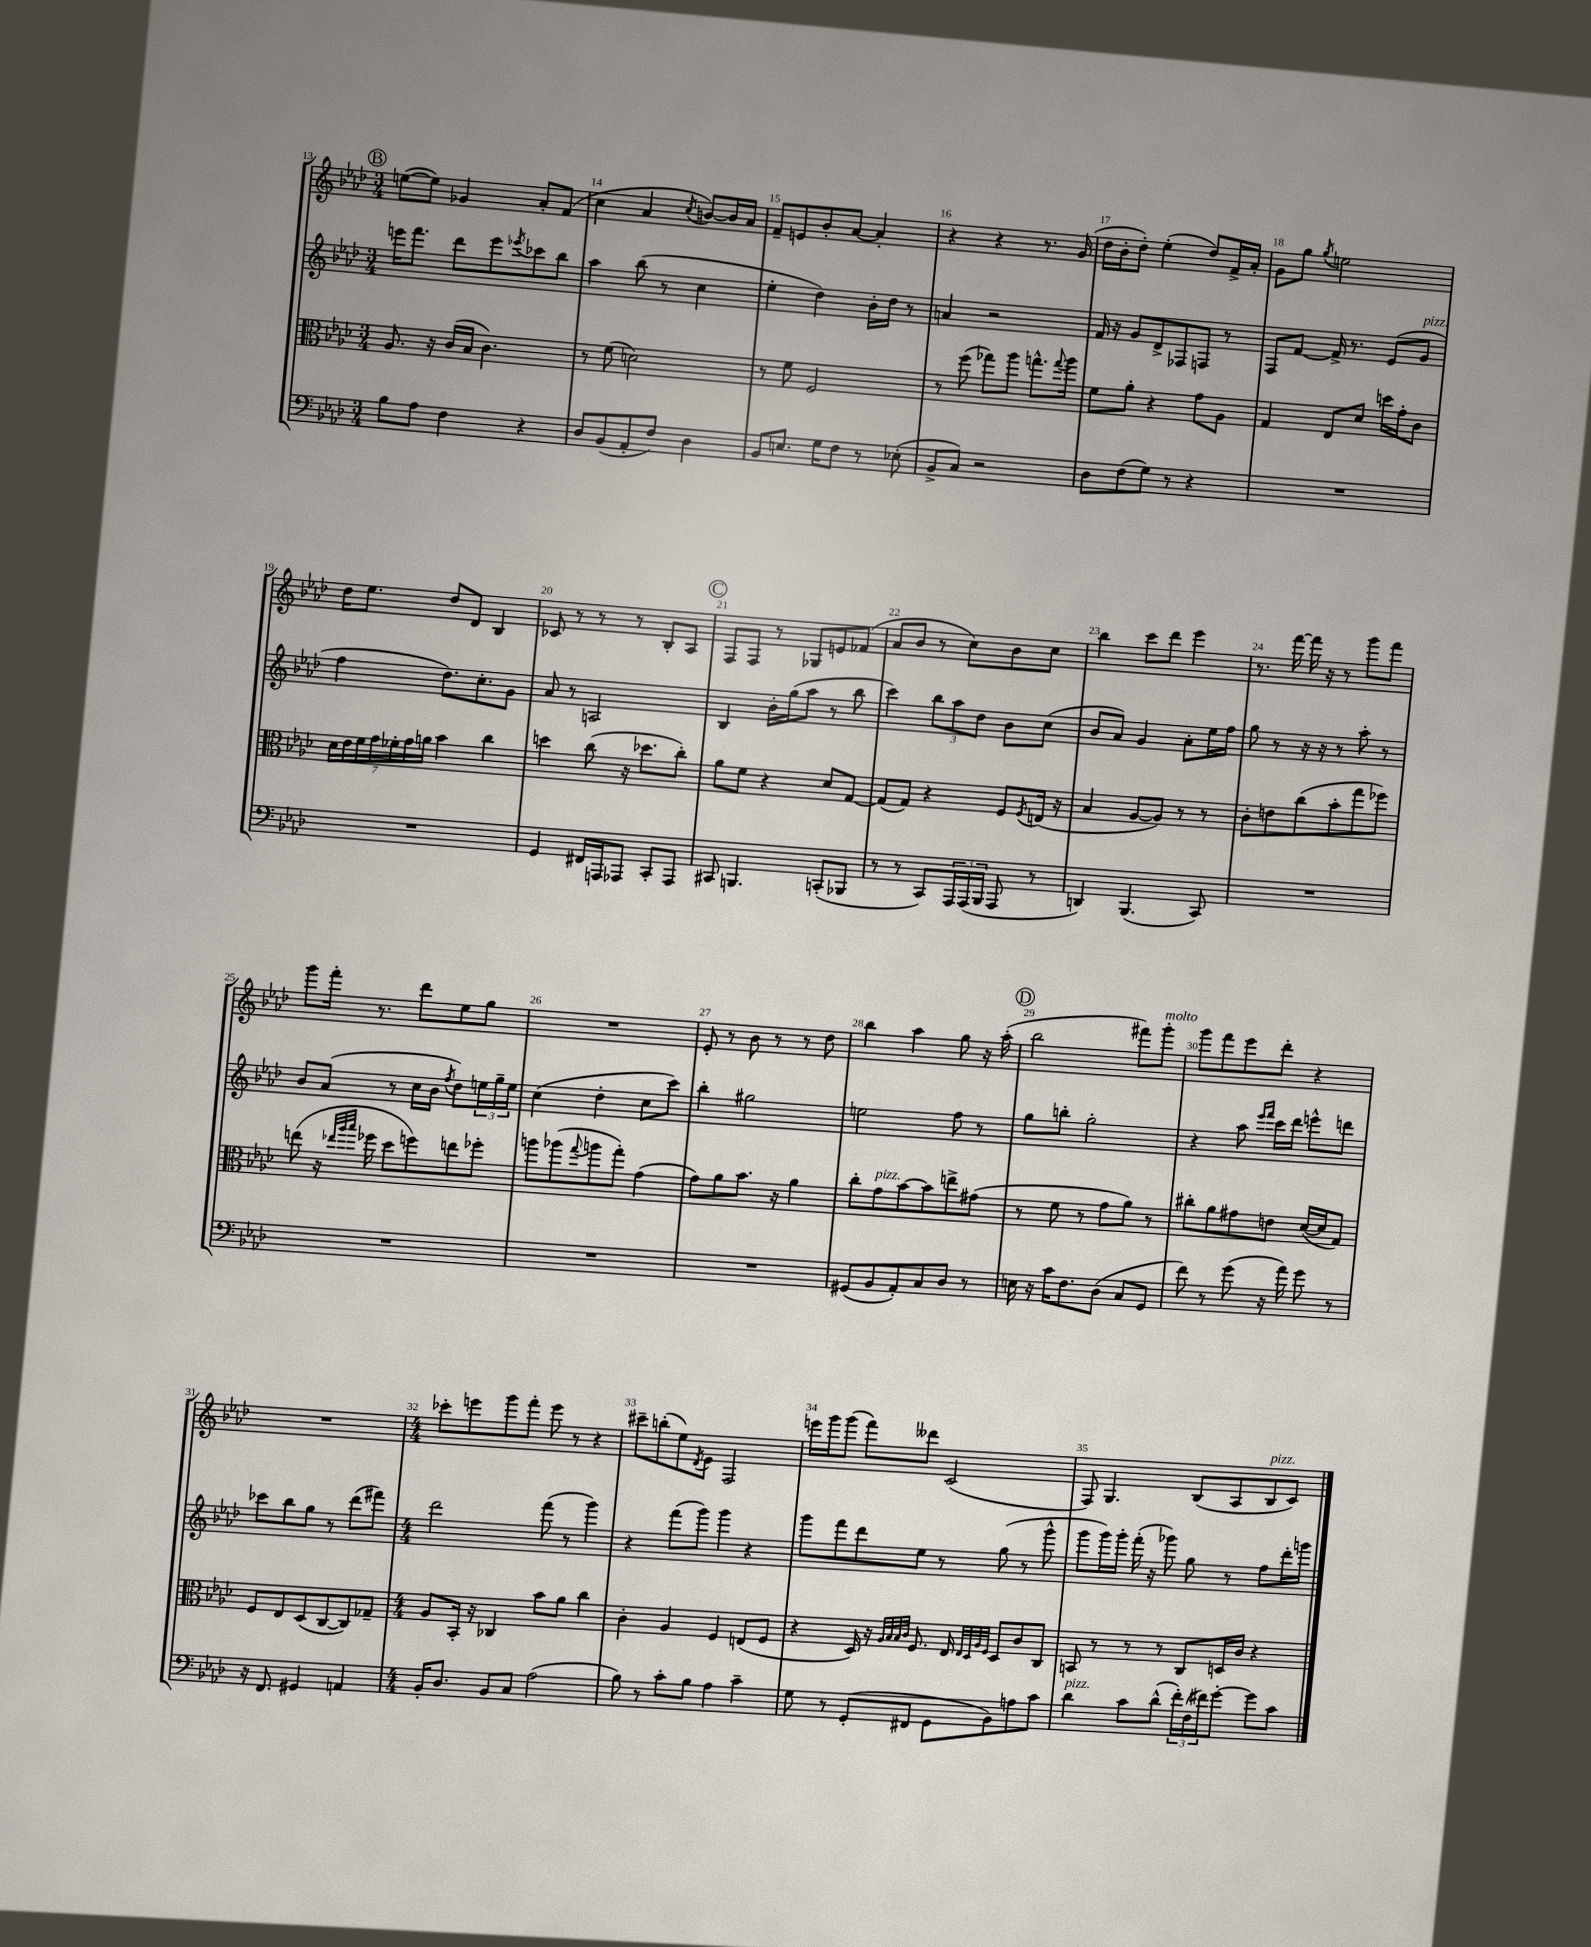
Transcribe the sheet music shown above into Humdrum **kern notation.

**kern	**kern	**kern	**kern
*staff4	*staff3	*staff2	*staff1
*clefF4	*clefC3	*clefG2	*clefG2
*k[b-e-a-d-]	*k[b-e-a-d-]	*k[b-e-a-d-]	*k[b-e-a-d-]
*M3/4	*M3/4	*M3/4	*M3/4
8B-	8.A-	16eee	([8ee
.	.	8.fff	.
8A-	.	.	8ee])
.	16r	.	.
4F	(16c	8ddd-	4g-
.	16B-	.	.
.	4.c)	8eee	.
.	.	8qeee-	.
4r	.	8ccc-	8a-'
.	.	8bb-	(8f
=	=	=	=
8D-	8r	4aa-	4cc
(8BB-	(8f	.	.
8AA-'	2d)	(8bb-	4a-
8F)	.	8r	.
.	.	.	8qcc
4D-	.	4cc	[8b)
.	.	.	16b]
.	.	.	16a-
=	=	=	=
8BB-	8r	4ee-'	8f~
8.E	8f	.	8e
.	2F	4dd-)	8b-'
16G	.	.	.
8F	.	.	[8a-
8r	.	16b-'	4a-']
.	.	16dd-	.
(8E-'	.	8r	.
=	=	=	=
8BB-^	8r	4a	4r
8C)	(8ff	.	.
2r	8gg-)	2r	4r
.	8aa-	.	.
.	8.gg^^	.	8.r
.	8qqgg	.	.
.	16aa-	.	(16g
=	=	=	=
8D-	8f	16f	16dd-
.	.	16r	16b-'
(8F	8a-'	8g	8dd-')
8G)	4r	8d-^	(4ee-'
8r	.	8F-	.
4r	8g	8F	8dd-)
.	8A-	8r	16f^
.	.	.	16a-'
=	=	=	=
2.r	4G	8F	8g
.	.	[8f	8gg
.	.	.	8qgg
.	8E-	16f^]	2ee
.	.	8.r	.
.	8d-	.	.
.	16dd	(8e-	.
.	16g'	.	.
.	8c	8g	.
=	=	=	=
2.r	28d-	4ff	16dd-
.	28e-	.	.
.	.	.	8.ee-
.	28f	.	.
.	28g	.	.
.	28f-'	.	.
.	28g	.	.
.	28a	.	.
.	4b-	8.dd-)	8dd-
.	.	.	8d-
.	.	8.cc'	.
.	4cc	.	4B-
.	.	8g	.
=	=	=	=
4GG	4dd	8a-	8c-
.	.	8r	8r
16FF#	(8cc	2A	8r
16AAA	.	.	.
8AAA-	16r	.	8r
.	8.dd-	.	.
8CC'	.	.	8B-'
8AAA-	8cc')	.	8A-
=	=	=	=
8CC#	8a-	4B-	8F
4.BBB	8f	.	8F
.	4r	16b-'	8r
.	.	(16gg	.
.	.	8aa-	8G-
(8CC'	8d-	8r	8e
8BBB-	[8G	8bb-	(8f-
=	=	=	=
8r	(8G]	4ccc)	8a-
8r	8G)	.	8b-
8CC)	4r	12bb-	8r
.	.	12aa-	.
24AAA-	.	.	8cc)
(24AAA-	.	12dd-	.
24BBB-	.	.	.
8AAA-	8F	8b-	8b-
.	8qF	.	.
8r	(16E	(8cc	8cc
.	16r	.	.
=	=	=	=
4DD)	4B-	8b-	4bb-
.	.	8a-)	.
(4.BBB-	[8A-	4g	8ccc
.	8A-])	.	8ddd-
.	8r	8a-'	4eee-
8CC)	8r	16ee-	.
.	.	16ff	.
=	=	=	=
2.r	8c'	8gg	8.r
.	8e	8r	.
.	.	.	[16fff
.	(8cc	16r	16fff]
.	.	16r	16r
.	8b-'	8r	8r
.	8gg	8aa-'	8ggg
.	8ff-)	8r	8fff
=	=	=	=
2.r	(8ee	8b-	8ggg
.	16r	(8a-	16fff'
.	32qqee-	.	.
.	32qqaa-	.	.
.	32qqbb-	.	.
.	16ff-	.	8.r
.	8dd-	8r	.
.	8ff)	16cc	8ddd-
.	.	16b-	.
.	.	8qff	.
.	8ee	8dd-)	8ee-
.	8ff-'	24ee	8gg
.	.	24gg~	.
.	.	24ee	.
=	=	=	=
2.r	8aa	(4cc	2.r
.	(8aa-	.	.
.	8qqgg	.	.
.	8aa	4dd-'	.
.	8gg')	.	.
.	(4g	8cc	.
.	.	8ccc)	.
=	=	=	=
2.r	8g)	4bb-'	8e-'
.	8a-	.	8r
.	8.b-	2gg#	8b-
.	.	.	8r
.	16r	.	.
.	4a-	.	8r
.	.	.	8dd-
=	=	=	=
(8GG#	8cc'	2ee	4bb-
8BB-	8g	.	.
8AA-')	[8b-	.	4aa-
8C	8b-]	.	.
8D-	8ee^	8ff	8gg
8r	(8g#	8r	16r
.	.	.	(16aa-'
=	=	=	=
16E	8r	8gg	2bb-
16r	.	.	.
16c	8f	8bb'	.
8.F	.	.	.
.	8r	2gg'	.
(8D-	8g	.	.
8C	8a-)	.	8fff#)
8GG	8r	.	8ggg'
=	=	=	=
8f)	8cc#'	4r	8ggg
8r	8a-	.	8fff
(8g	8g#	8aa-	8eee-
.	.	16qqeee-	.
.	.	16qqfff	.
16r	8e	16ccc	8ddd-'
16a-)	.	16ddd-	.
8g	([16d-	8eee^^	4r
.	16d-]	.	.
8r	8G)	8ddd	.
=	=	=	=
16r	8F	8ccc-	2.r
8.FF	.	.	.
.	8E-	8bb-	.
4GG#	(8D-	8gg	.
.	[8C	8r	.
4AA	8C])	(8ddd-	.
.	8G-~	8fff#)	.
=	=	=	=
*M4/4	*M4/4	*M4/4	*M4/4
16BB-'	8A-	2ddd-	8ccc-'
8.D-	.	.	.
.	16BB-'	.	8eee
.	16r	.	.
8BB-	4C-	.	8ggg
8C	.	.	8fff'
(2A-	8b-	(8fff	8eee
.	8a-	8r	8r
.	4cc	4ggg)	4r
=	=	=	=
8B-)	4c'	4r	8ccc#~
8r	.	.	(8bb'
8c'	4A-	(8fff	8ee-)
.	.	.	8qd-
8B-	.	8ggg)	8e-
4A-	4F	4ggg	2F
4c~	(8E	4r	.
.	8F	.	.
=	=	=	=
8G	4r	8ggg	16eee
.	.	.	16ggg
8r	.	8fff	(8ggg
(8GG'	16D-)	8ddd-	8fff)
.	16r	.	.
.	32qqA-	.	.
.	32qqB-	.	.
.	32qqB-	.	.
.	32qqc	.	.
8FF#	8.F	8ee-	8ddd--
8GG	.	8r	(2c
.	16E-	.	.
.	32qqE-	.	.
.	32qqD-	.	.
.	32qqA-	.	.
.	32qqF	.	.
8BB-)	8D-	(8gg	.
8A	8c	8r	.
8c	8C	8ggg^^	.
=	=	=	=
4d-	8BB	8ggg	8F)
.	8r	16ggg)	4.G
.	.	16ggg'	.
8c	8r	(16fff'	.
.	.	16r	.
(8d-^^	8r	8ggg-)	.
24f')	8C	8gg	(8B-
(24F	.	.	.
24f#)	.	.	.
[8g'	16D	8r	8A-
.	16c	.	.
8g]	4r	8ff	8B-
8c	.	16ddd-'	8c)
.	.	16ggg	.
==	==	==	==
*-	*-	*-	*-
